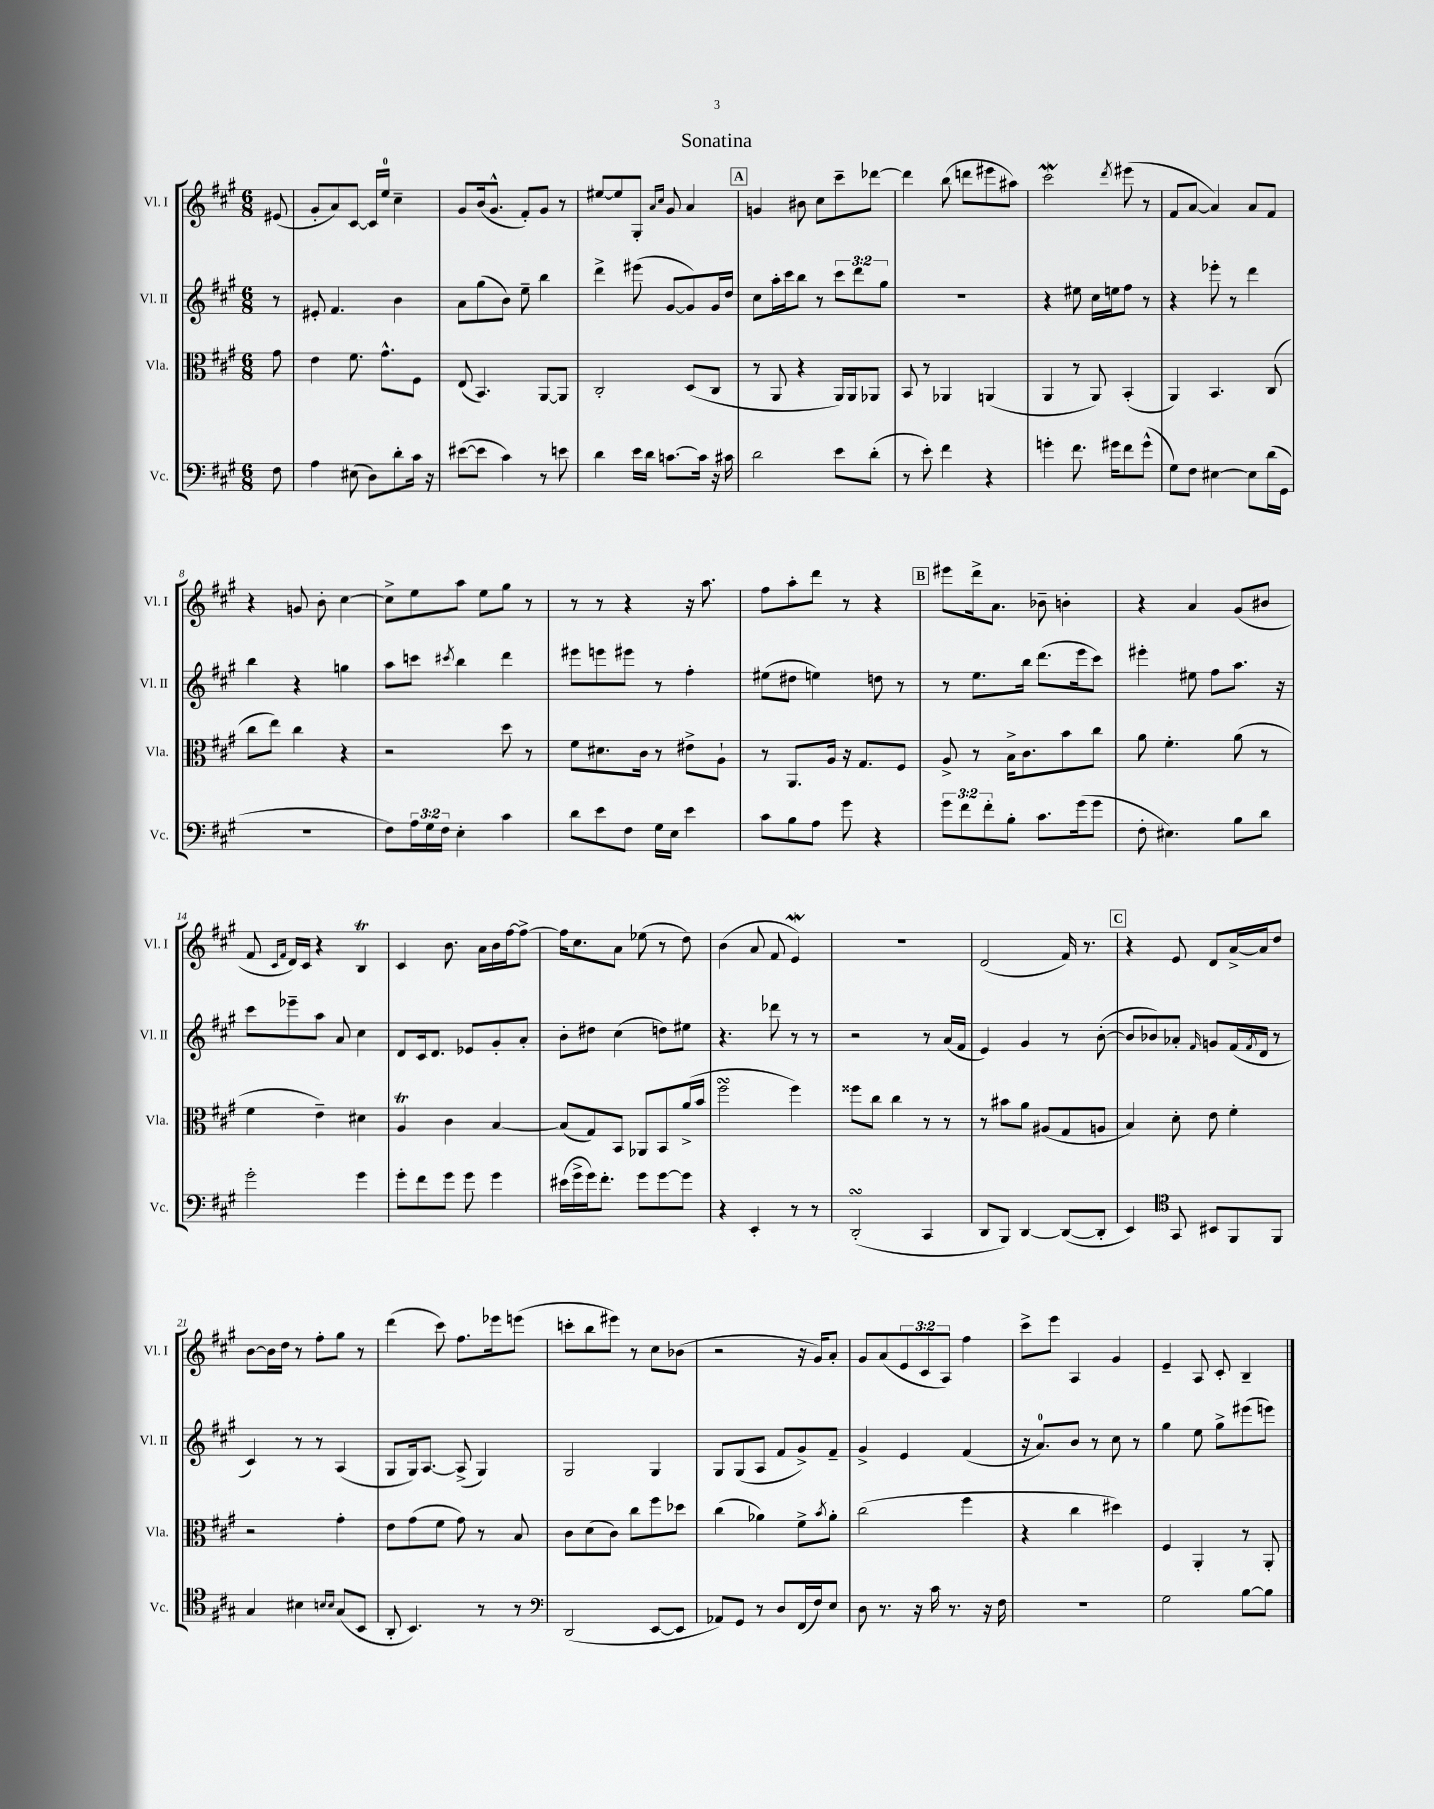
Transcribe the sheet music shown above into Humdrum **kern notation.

**kern	**kern	**kern	**kern
*staff4	*staff3	*staff2	*staff1
*clefF4	*clefC3	*clefG2	*clefG2
*k[f#c#g#]	*k[f#c#g#]	*k[f#c#g#]	*k[f#c#g#]
*M6/8	*M6/8	*M6/8	*M6/8
8F#	8g#	8r	(8e#
=	=	=	=
4A	4e	8e#'	8g#'
.	.	4.f#	8a)
(8E#	8.f#	.	[8c#
8D)	.	.	16c#]
.	8.g#^^	.	16ee
8d'	.	4b	4cc#~
16c#	8F#	.	.
16r	.	.	.
=	=	=	=
([8e#	(8E	8a	8g#
8e#]	4.BB)	(8gg#	(16b
.	.	.	8.g#^^
4c#)	.	8b)	.
.	.	8ee~	8f#')
8r	[8AA	4bb	8g#
8e	8AA]	.	8r
=	=	=	=
4d	2C#'	4ddd^	[8ee#
.	.	.	8ee#]
16e	.	(8eee#	8G#'
16d	.	.	.
.	.	.	16qqa
.	.	.	16qqcc#
[8.c	.	[8g#	8g#
.	(8D	8g#])	4a
16c]	.	.	.
16r	8C#	16g#	.
16c#	.	16dd	.
=	=	=	=
2d	8r	8cc#	4g
.	8AA	16aa'	.
.	.	16ccc#	.
.	4r	8bb	8b#
.	.	8r	8cc#
8e	16AA)	12ccc#	8ccc#~
.	16AA	.	.
.	.	12ddd	.
(8d'	8AA-	.	[8ddd-
.	.	12gg#	.
=	=	=	=
8r	8BB	2.r	4ddd-]
8e')	8r	.	.
4f#	4AA-	.	(8bb
.	.	.	8ddd
4r	(4AA	.	8eee#
.	.	.	8aa#)
=	=	=	=
4g'	4AA	4r	2ccc#
8.f#	8r	8ee#	.
.	8AA)	16cc#	.
16g#	.	16ee	.
.	.	.	8qddd
8f#	(4BB'	8ff#	(8eee#
(8g#^^	.	8r	8r
=	=	=	=
8G#)	4AA)	4r	8f#
8F#	.	.	[8a
[4E#	4.BB	8eee-'	4a])
.	.	8r	.
8E#]	.	4ddd	8a
(16d	(8C#	.	8f#
16GG#	.	.	.
=	=	=	=
2.r	8cc#	4bb	4r
.	8ee)	.	.
.	4cc#	4r	8g
.	.	.	8b'
.	4r	4gg	[4cc#
=	=	=	=
8F#)	2r	8aa	8cc#^]
24A	.	8ccc	8ee
24G#	.	.	.
24F#	.	.	.
.	.	8qccc#	.
4E'	.	4bb	8aa
.	.	.	8ee
4c#	8dd	4ddd	8gg#
.	8r	.	8r
=	=	=	=
8d	8f#	8eee#	8r
8e	8.d#	8eee	8r
8F#	.	8eee#	4r
.	16c#	.	.
16G#	8r	8r	.
16E	.	.	.
4e	8e#^	4ff#'	16r
.	.	.	8.aa
.	8A`	.	.
=	=	=	=
8c#	8r	(8ee#	8ff#
8B	8.AA	8dd#	8aa'
8A	.	4ee)	8ddd
.	16A	.	.
8g#	16r	.	8r
.	8.G#	.	.
4r	.	8dd	4r
.	8F#	8r	.
=	=	=	=
12g#	8A^	8r	8eee#
12f#	.	.	.
.	8r	8.ee	16ddd^
12f#'	.	.	.
.	.	.	8.a
8B'	16B^	.	.
.	8.c#	16bb	.
8.c#	.	(8.ddd	8b-~
.	8b	.	4b'
(16g#	.	16eee	.
8g#	8cc#	8ccc#)	.
=	=	=	=
8F#'	8a	4eee#'	4r
4.E#)	4.f#'	.	.
.	.	8ee#	4a
.	.	8ff#	.
8B	(8a	8.aa	(8g#
8d	8r	.	8b#
.	.	16r	.
=	=	=	=
2g#'	4f#	8ccc#	8f#
.	.	.	16qqc#
.	.	.	16qqf#
.	.	8eee-~	16d)
.	.	.	16c#
.	4e~)	8aa	4r
.	.	8a	.
4g#	4d#	4cc#	4B
=	=	=	=
8g#'	4A	8d	4c#
8f#	.	16c#	.
.	.	8.d	.
8g#	4c#	.	8.b
8g#	.	8e-	.
.	.	.	16a
4g#	[4B	8g#'	16b
.	.	.	[16ff#
.	.	8a'	8ff#^_
=	=	=	=
(16e#	(8B]	8b'	16ff#]
16g#^	.	.	8.cc#
16g#)	8G#)	8dd#	.
8.f#'	.	.	.
.	8BB	(4cc#	8a
8g#	8AA-	.	(8ee-
[8g#	8BB	8dd)	8r
8g#]	(16a^	8ee#	8dd)
.	16b	.	.
=	=	=	=
4r	2ff#	4.r	(4b
4EE'	.	.	8a
.	.	8ddd-	8f#
8r	4ff#)	8r	4e)
8r	.	8r	.
=	=	=	=
(2DD'	8ff##	2r	2.r
.	8cc#	.	.
.	4cc#	.	.
4CC#	8r	8r	.
.	8r	(16a	.
.	.	16f#	.
=	=	=	=
8DD	8r	4e)	(2d
8BBB)	8b#	.	.
[4DD	8a	4g#	.
.	(8A#	.	.
(8DD_	8G#	8r	16f#)
.	.	.	8.r
8DD']	8A	([8b'	.
=	=	=	=
4EE)	4B)	8b]	4r
.	.	8b-)	.
*clefC4	*	*	*
8GG#	8d'	8a-'	8e
.	.	16qqf#	.
8BB#	8e	8g	8d
8FF#	4f#'	(16f#	[16a^
.	.	8qf#	.
.	.	16d	16a]
8FF#	.	8r	8dd
=	=	=	=
4G#	2r	4c#)	[8b
.	.	.	16b]
.	.	.	16dd
4B#	.	8r	8r
.	.	8r	8ff#'
16qqB	.	.	.
16qqB	.	.	.
(8G#	4g#'	(4A	8gg#
8BB	.	.	8r
=	=	=	=
8AA'	8e	8G#	(4ddd
4.BB)	(8g#	16G#)	.
.	.	[8.A	.
.	8f#	.	8ccc#)
.	8g#)	(8A^]	8.ff#
8r	8r	4G#)	.
.	.	.	16eee-
8r	8B	.	(8eee
=	=	=	=
*clefF4	*	*	*
(2DD	8c#	2G#	8ccc'
.	(8d	.	8bb
.	8c#)	.	8eee#)
.	8cc#	.	8r
[8EE	8ff#	4G#	8cc#
8EE]	8dd-	.	(8b-
=	=	=	=
8AA-)	(4cc#	8G#	2r
8GG#	.	(8G#	.
8r	4a-)	8A	.
8D	.	8f#	.
(16FF#	8f#^	8g#^)	16r
16F#)	.	.	16g#)
.	8qb	.	.
8E	8a-'	8f#~	8a'
=	=	=	=
8D	(2cc#	4g#^	8g#
8.r	.	.	(8a
.	.	4e	12e
16r	.	.	.
.	.	.	12c#
16c#	.	.	.
.	.	.	12A)
8.r	.	.	.
.	4ff#	(4f#	4ff#
16r	.	.	.
16F#	.	.	.
=	=	=	=
2.r	4r	16r	8ccc#^
.	.	8.a)	.
.	.	.	8eee
.	4cc#	8b	4A
.	.	8r	.
.	4dd#)	8cc#	4g#
.	.	8r	.
=	=	=	=
2G#	4F#	4gg#	4e~
.	4AA'	8ee	8A
.	.	8gg#^	8c#'
[8B	8r	(8eee#	4B~
8B]	8AA'	8eee)	.
==	==	==	==
*-	*-	*-	*-
